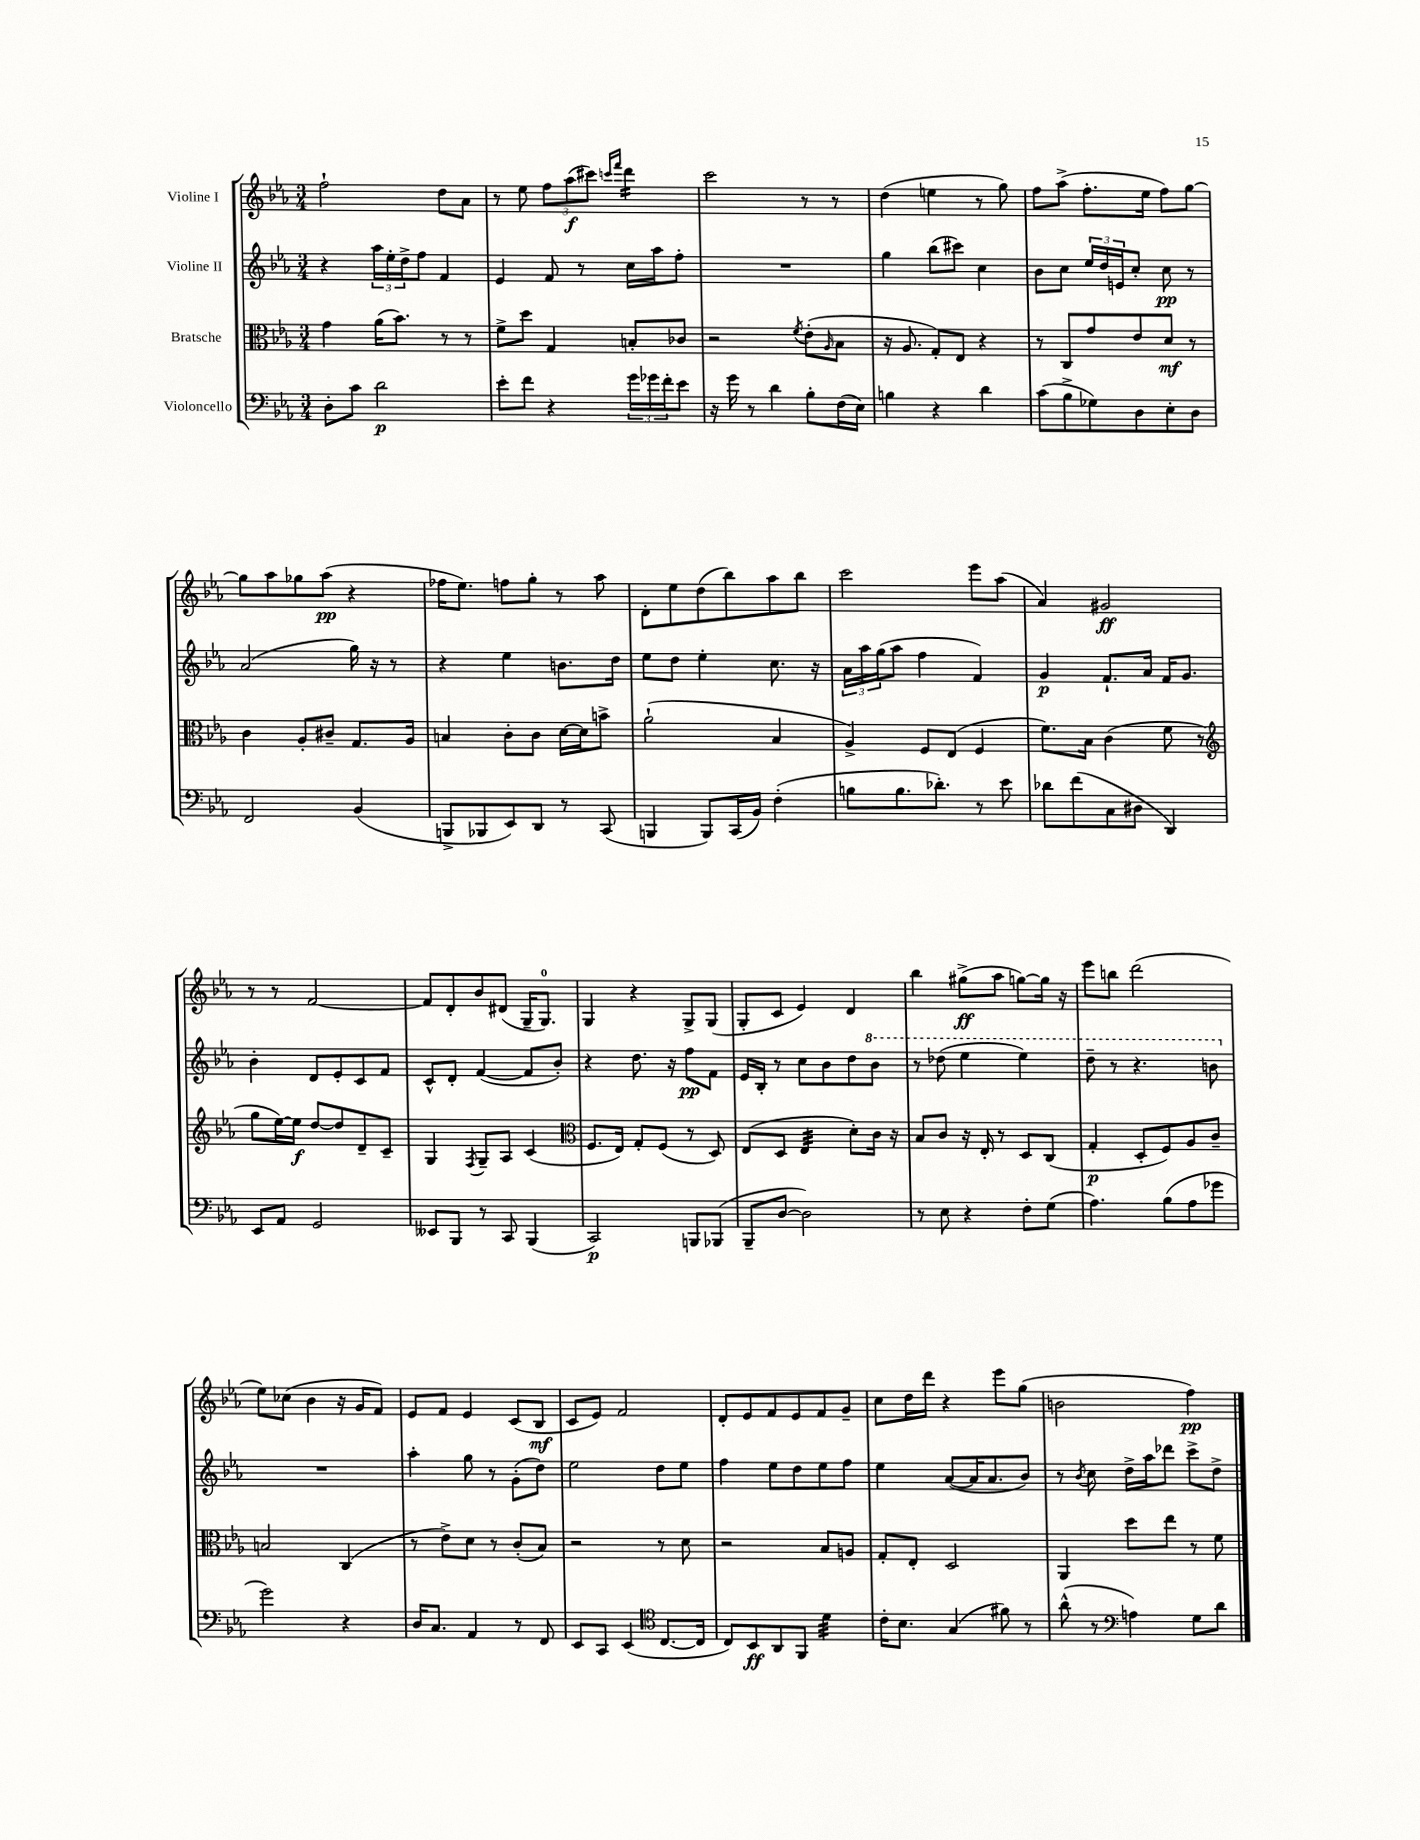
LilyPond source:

<<
\new StaffGroup <<
\new Staff = "s0" \with { instrumentName = "Violine I" } {
    \clef treble \key ees \major \numericTimeSignature \time 3/4
    f''2-! d''8 aes'8 |
    r8 ees''8 \tuplet 3/2 { f''8 aes''8\f( cis'''8) } \grace { c'''16 f'''16 } d'''4:16 |
    c'''2 r8 r8 |
    d''4( e''4 r8 g''8) |
    f''8 aes''8->( f''8.-. ees''16 f''8) g''8~ |
    g''8 aes''8 ges''8 aes''8\pp( r4 |
    fes''16 ees''8.) f''8 g''8-. r8 aes''8 |
    d'8-. ees''8 d''8( bes''8) aes''8 bes''8 |
    c'''2 ees'''8 aes''8( |
    aes'4) gis'2\ff |
    r8 r8 f'2~ |
    f'8 d'8-. bes'8 dis'8( g16-- g8.-0) |
    g4 r4 g8-> g8( |
    g8-. c'8 ees'4) d'4 |
    bes''4 gis''8->\ff( aes''8 g''8~) g''16 r16 |
    ees'''8 b''8 d'''2( |
    ees''8) ces''8( bes'4 r16 g'16 f'8) |
    ees'8 f'8 ees'4 c'8( bes8\mf |
    c'8 ees'8) f'2 |
    d'8-. ees'8 f'8 ees'8 f'8 g'8-- |
    c''8 d''16 d'''16 r4 ees'''8 g''8( |
    b'2 f''4\pp) \bar "|." |
}
\new Staff = "s1" \with { instrumentName = "Violine II" } {
    \clef treble \key ees \major \numericTimeSignature \time 3/4
    r4 \tuplet 3/2 { aes''16 ees''16-. d''16-> } f''8 f'4 |
    ees'4 f'8 r8 c''16 aes''16 f''8-. |
    R2. |
    g''4 bes''8( cis'''8) c''4 |
    bes'8 c''8 \tuplet 3/2 { ees''16 d''16 e'16 } c''8-. c''8\pp r8 |
    aes'2( g''16) r16 r8 |
    r4 ees''4 b'8. d''16 |
    ees''8 d''8 ees''4-. c''8. r16 |
    \tuplet 3/2 { aes'16 aes''16 g''16( } aes''8 f''4 f'4) |
    g'4\p f'8.-! aes'16 f'16 g'8. |
    bes'4-. d'8 ees'8-. c'8 f'8 |
    c'8-^ d'8-. f'4~( f'8 bes'8-.) |
    r4 d''8. r16 f''8\pp f'8 |
    ees'16 bes16-. r8 c''8 bes'8 d''8 \ottava #1 bes''8 |
    r8 des'''8( ees'''4 ees'''4) |
    d'''8-- r8 r4. b''8 \ottava #0 |
    R2. |
    aes''4-. g''8 r8 g'8-.( d''8) |
    ees''2 d''8 ees''8 |
    f''4 ees''8 d''8 ees''8 f''8 |
    ees''4 aes'8~( aes'16 aes'8. bes'8) |
    r8 \acciaccatura { bes'8 } c''8 d''16-> aes''16 des'''8 c'''8-> d''8-> \bar "|." |
}
\new Staff = "s2" \with { instrumentName = "Bratsche" } {
    \clef alto \key ees \major \numericTimeSignature \time 3/4
    g'4 aes'16( bes'8.) r8 r8 |
    f'8-> d''8 g4 b8-. ces'8 |
    r2 \acciaccatura { f'8 } ees'8-.( \grace { aes16 } bes8 |
    r16 aes8. g8-.) ees8 r4 |
    r8 c8 g'8 ees'8 d'8\mf r8 |
    c'4 aes8-. cis'8-- g8. aes16 |
    b4 c'8-. c'8 d'16~ d'16 b'8-> |
    aes'2-!( bes4 |
    aes4->) f8 ees8( f4 |
    f'8.) bes16 c'4( f'8 r8 |
    \clef treble g''8 ees''16~) ees''16\f d''8~ d''8 d'8-- c'8-- |
    g4 \acciaccatura { f8 } g8-- aes8 c'4( |
    \clef alto f8. ees16) g8-. f8( r8 d8) |
    ees8( d8 ees4:32 d'8-.) c'16 r16 |
    bes8 c'8 r16 ees16-. r8 d8 c8( |
    g4-.\p d8-. f8) aes8 c'8-- |
    b2 c4( |
    r8 ees'8->) d'8 r8 c'8-.( bes8) |
    r2 r8 d'8 |
    r2 bes8 a8 |
    g8-. ees8-. d2 |
    aes,4 d''8 ees''8 r8 f'8 \bar "|." |
}
\new Staff = "s3" \with { instrumentName = "Violoncello" } {
    \clef bass \key ees \major \numericTimeSignature \time 3/4
    d8-. c'8 d'2\p |
    ees'8-. f'8 r4 \tuplet 3/2 { g'16 ges'16 f'16-. } ees'8 |
    r16 g'16 r8 d'4 bes8-. f16( ees16) |
    b4 r4 d'4 |
    c'8( bes8-> ges8) d8 ees8-. d8 |
    f,2 bes,4( |
    b,,8-> bes,,8 ees,8) d,8 r8 c,8( |
    b,,4 b,,8) c,16( bes,16) f4-.( |
    b8 b8. des'8.-.) r8 ees'8 |
    des'8 f'8( c8 dis8 d,4) |
    ees,8 aes,8 g,2 |
    eeses,8 bes,,8 r8 c,8 bes,,4( |
    c,2\p) b,,8 bes,,8( |
    bes,,8-- d8~ d2) |
    r8 ees8 r4 f8-. g8( |
    aes4.) bes8( aes8 ges'8 |
    g'2) r4 |
    d16 c8. aes,4 r8 f,8 |
    ees,8 c,8 ees,4( \clef tenor c8.~ c16 |
    c8) bes,8\ff aes,8 f,8 d'4:32 |
    c'16-. bes8. g4( fis'8) r8 |
    aes'8-^( r8 \clef bass a4) g8 d'8 \bar "|." |
}
>>
>>
\layout { \context { \Score \remove "Bar_number_engraver" } }
